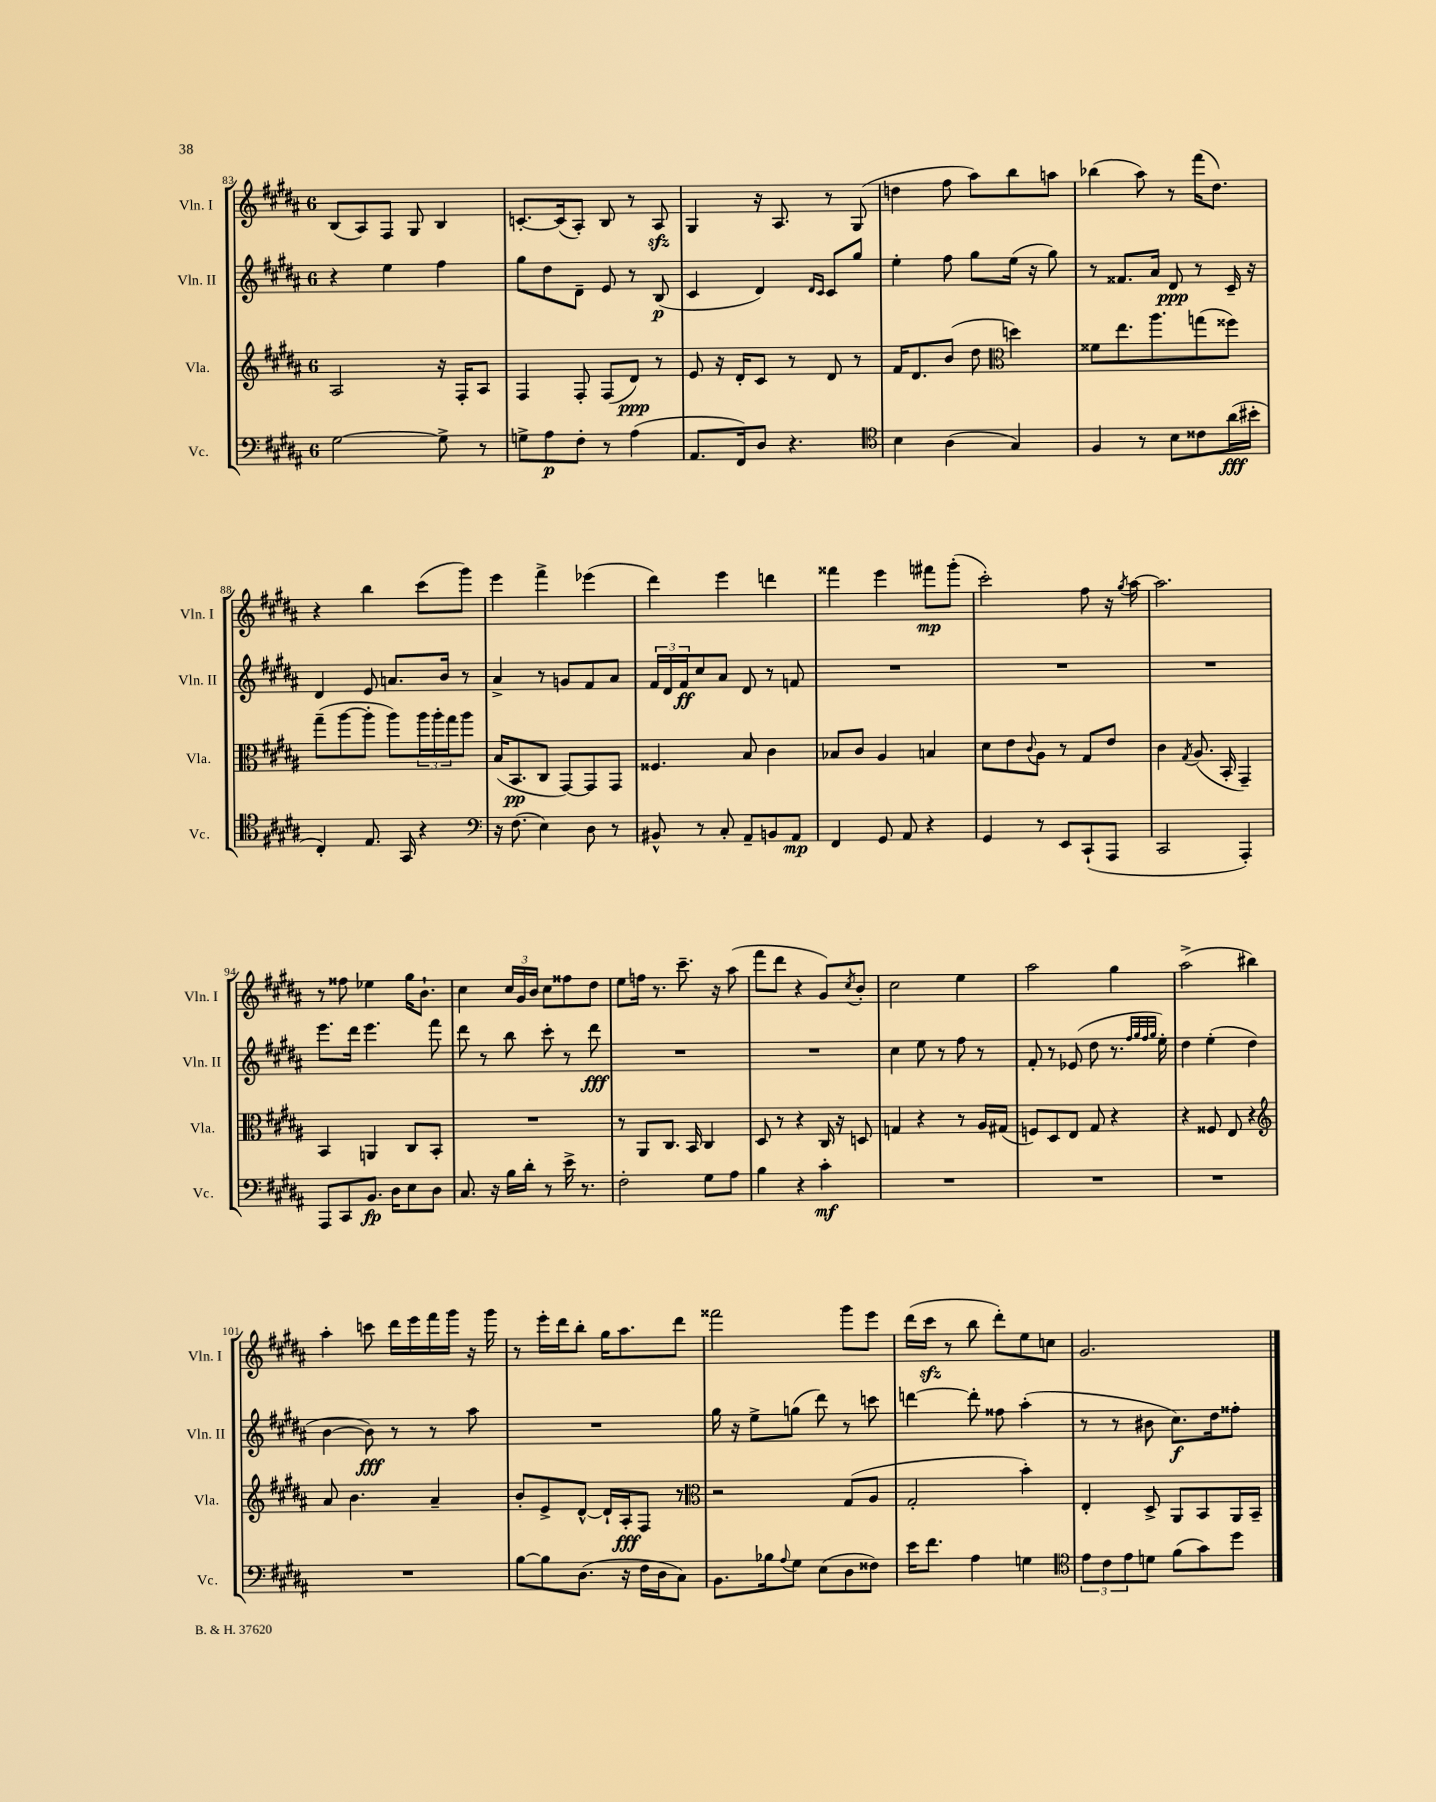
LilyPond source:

<<
\new StaffGroup <<
\new Staff = "s0" \with { instrumentName = "Vln. I" shortInstrumentName = "Vln. I" } {
    \clef treble \key b \major \once \override Staff.TimeSignature.style = #'single-digit \time 6/8
    b8( ais8) fis8 gis8 b4 |
    c'8.~-. c'16( ais8-.) b8 r8 ais8\sfz |
    gis4 r16 ais8. r8 gis8( |
    d''4 fis''8 ais''8) b''8 a''8 |
    bes''4( ais''8) r8 fis'''16( dis''8.) |
    r4 b''4 cis'''8( gis'''8) |
    e'''4 fis'''4-> ees'''4( |
    dis'''4) e'''4 d'''4 |
    fisis'''4 e'''4 fis'''8\mp gis'''8-.( |
    cis'''2-.) fis''8 r16 \acciaccatura { gis''8 } ais''16~ |
    ais''2. |
    r8 fisis''8 ees''4 gis''16 b'8.-! |
    cis''4 \tuplet 3/2 { cis''16 gis'16 b'16 } cis''8 fisis''8 dis''8 |
    e''8 f''16 r8. cis'''8.-- r16 ais''8( |
    fis'''8 dis'''8 r4 gis'8) \acciaccatura { cis''8 } b'8-. |
    cis''2 e''4 |
    ais''2 gis''4 |
    ais''2->( bis''4) |
    ais''4-. c'''8 dis'''16 e'''16 fis'''16 gis'''16 r16 gis'''16 |
    r8 e'''16-. dis'''16 b''8-. gis''16 ais''8. dis'''8 |
    fisis'''2 gis'''8 e'''8 |
    dis'''16( cis'''16\sfz r8 b''8 dis'''8-.) e''8 c''8 |
    gis'2. \bar "|." |
}
\new Staff = "s1" \with { instrumentName = "Vln. II" shortInstrumentName = "Vln. II" } {
    \clef treble \key b \major \once \override Staff.TimeSignature.style = #'single-digit \time 6/8
    r4 e''4 fis''4 |
    gis''8 dis''8 dis'8-- e'8 r8 b8\p( |
    cis'4 dis'4) \grace { dis'16 cis'16 } cis'8 gis''8 |
    e''4-. fis''8 gis''8 e''16( r16 gis''8) |
    r8 fisis'8. ais'16 dis'8\ppp r8 cis'16-- r16 |
    dis'4 e'8 a'8. b'16 r8 |
    ais'4-> r8 g'8 fis'8 ais'8 |
    \tuplet 3/2 { fis'16 dis'16 fis'16\ff } cis''8 ais'8 dis'8 r8 f'8 |
    R2. |
    R2. |
    R2. |
    e'''8. dis'''16 e'''4. fis'''8 |
    dis'''8 r8 b''8 cis'''8-. r8 dis'''8\fff |
    R2. |
    R2. |
    cis''4 e''8 r8 fis''8 r8 |
    fis'8-. r8 ees'8( dis''8 r8. \grace { fis''32 gis''32 fis''32 gis''32 } e''16-.) |
    dis''4 e''4-.( dis''4 |
    b'4~ b'8\fff) r8 r8 ais''8 |
    R2. |
    gis''16 r16 e''8-> g''8( dis'''8) r8 c'''8 |
    d'''4~ d'''8-. fisis''8 ais''4-.( |
    r8 r8 bis'8 cis''8.\f) dis''16 fisis''8-. \bar "|." |
}
\new Staff = "s2" \with { instrumentName = "Vla." shortInstrumentName = "Vla." } {
    \clef treble \key b \major \once \override Staff.TimeSignature.style = #'single-digit \time 6/8
    ais2 r16 fis16-. ais8 |
    fis4 fis8-. fis8( dis'8\ppp) r8 |
    e'8 r16 dis'16-. cis'8 r8 dis'8 r8 |
    fis'16 dis'8. b'8( dis''8 \clef alto d''4) |
    fisis'8 e''8. ais''8. g''8( fisis''8) |
    gis''8--( ais''8~ ais''8-. ais''8) \tuplet 3/2 { ais''16 ais''16-. gis''16 } ais''8 |
    b16( b,8.\pp cis8 gis,8~) gis,8 gis,8 |
    fisis4. b8 cis'4 |
    bes8 cis'8 ais4 b4 |
    dis'8 e'8 \appoggiatura { cis'8 } ais8 r8 gis8 e'8 |
    cis'4 \acciaccatura { gis8 } ais8.( b,16-. gis,4--) |
    b,4 a,4 cis8 b,8-. |
    R2. |
    r8 ais,8 cis8. b,16 cis4 |
    dis8 r8 r4 cis16 r16 d8 |
    g4 r4 r8 ais16 gis16( |
    f8) dis8 e8 gis8 r4 |
    r4 fisis8 e8 r4 |
    \clef treble ais'8 b'4. ais'4-- |
    b'8-. e'8-> dis'8~-^ dis'16-! ais16-.\fff fis8 r8 |
    \clef alto r2 gis8( ais8 |
    gis2-. b'4-.) |
    e4-. dis8-> ais,8 b,8 ais,16 b,16-- \bar "|." |
}
\new Staff = "s3" \with { instrumentName = "Vc." shortInstrumentName = "Vc." } {
    \clef bass \key b \major \once \override Staff.TimeSignature.style = #'single-digit \time 6/8
    gis2~ gis8-> r8 |
    g8-> ais8\p fis8-. r8 ais4( |
    ais,8. fis,16) dis8 r4. |
    \clef tenor b4 ais4( gis4) |
    fis4 r8 b8 cisis'8 ais'16\fff( bis'16-. |
    cis4-.) e8. gis,16 r4 |
    \clef bass r16 fis8.( e4) dis8 r8 |
    bis,8-^ r8 cis8-. ais,8-- b,8 ais,8\mp |
    fis,4 gis,8 ais,8 r4 |
    gis,4 r8 e,8 cis,8-!( ais,,8 |
    cis,2 ais,,4-.) |
    ais,,8 cis,8 b,8.\fp dis16 e8 dis8 |
    cis8. r16 b16 dis'16-. r8 e'16-> r8. |
    fis2-. gis8 ais8 |
    b4 r4 cis'4-.\mf |
    R2. |
    R2. |
    R2. |
    R2. |
    b8~ b8 dis8.( r16 fis16 dis16 cis8) |
    b,8. bes16 \appoggiatura { ais8 } gis8 e8( dis8 fisis8) |
    e'16 fis'8. ais4 g4 |
    \clef tenor \tuplet 3/2 { e'8 cis'8 e'8 } d'8 fis'8( gis'8) dis''8 \bar "|." |
}
>>
>>
\layout { \context { \Score currentBarNumber = #83 } }
